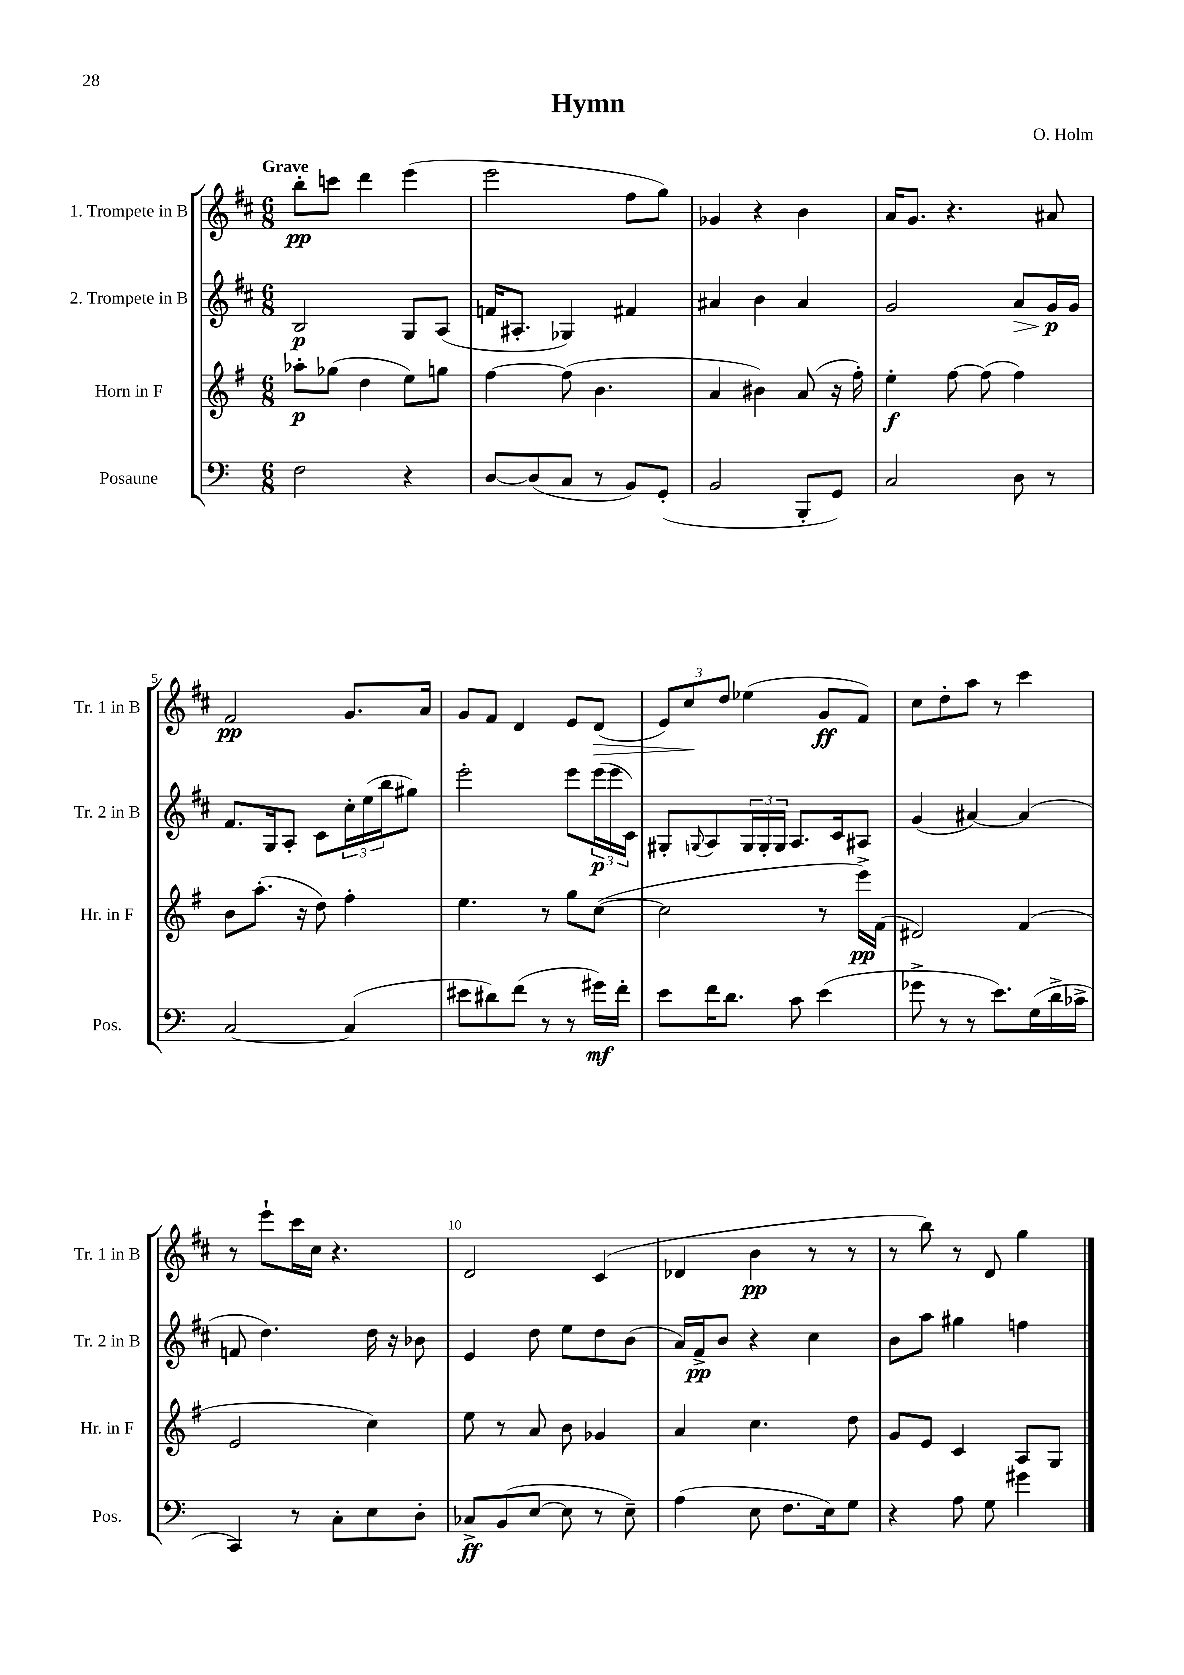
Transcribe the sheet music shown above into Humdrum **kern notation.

**kern	**dynam	**kern	**dynam	**kern	**dynam	**kern	**dynam
*part4	*part4	*part3	*part3	*part2	*part2	*part1	*part1
*staff4	*staff4	*staff3	*staff3	*staff2	*staff2	*staff1	*staff1
*I"Posaune	*	*I"Horn in F	*	*I"2. Trompete in B	*	*I"1. Trompete in B	*
*I'Pos.	*	*I'Hr. in F	*	*I'Tr. 2 in B	*	*I'Tr. 1 in B	*
*clefF4	*	*clefG2	*	*clefG2	*	*clefG2	*
*k[]	*	*k[f#]	*	*k[f#c#]	*	*k[f#c#]	*
*M6/8	*	*M6/8	*	*M6/8	*	*M6/8	*
=1	=1	=1	=1	=1	=1	=1	=1
!	!	!	!	!	!	!LO:TX:a:B:t=Grave	!
2F\	.	8aa-X'\L	p	2B/	p	8bb'\L	pp
.	.	(8gg-X\J	.	.	.	8cccn\J	.
.	.	4dd\	.	.	.	4ddd\	.
4r	.	8ee\L)	.	8G/L	.	(4eee\	.
.	.	8ggn\J	.	(8A/J	.	.	.
=2	=2	=2	=2	=2	=2	=2	=2
[8D/L	.	[4ff#\	.	16fn/KL	.	2eee\	.
.	.	.	.	8.A#X'/J	.	.	.
(8D/]	.	.	.	.	.	.	.
8C/J	.	(8ff#\]	.	4G-X/)	.	.	.
8r	.	4.b\	.	.	.	.	.
8BB/L)	.	.	.	4f#X/	.	8ff#\L	.
(8GG'/J	.	.	.	.	.	8gg\J)	.
=3	=3	=3	=3	=3	=3	=3	=3
2BB/	.	4a/	.	4a#X/	.	4g-X/	.
.	.	4b#X\)	.	4b\	.	4r	.
8BBB'/L	.	(8a/	.	4a#/	.	4b\	.
8GG/J)	.	16r	.	.	.	.	.
.	.	16ff#'\)	.	.	.	.	.
=4	=4	=4	=4	=4	=4	=4	=4
2C/	.	4ee'\	f	2g/	.	16a/KL	.
.	.	.	.	.	.	8.g/J	.
.	.	[8ff#\	.	.	.	4.r	.
.	.	(8ff#\]	.	.	.	.	.
!	!	!	!	!	!LO:HP:b	!	!
8D\	.	4ff#\)	.	8a/L	>	.	.
8r	.	.	.	16g/L	p	8a#X/	.
.	.	.	.	16g/JJ	]	.	.
!!LO:LB:g=z
=5	=5	=5	=5	=5	=5	=5	=5
[2C/	.	8b\L	.	8.f#/L	.	2f#/	pp
.	.	(8.aa'\J	.	.	.	.	.
.	.	.	.	16G/k	.	.	.
.	.	.	.	8A'/J	.	.	.
.	.	16r	.	.	.	.	.
.	.	8dd\)	.	8c#\L	.	.	.
(4C/]	.	4ff#'\	.	24cc#'\L	.	8.g/L	.
.	.	.	.	(24ee\	.	.	.
.	.	.	.	24bb\J	.	.	.
.	.	.	.	8gg#X\J)	.	.	.
.	.	.	.	.	.	16a/Jk	.
=6	=6	=6	=6	=6	=6	=6	=6
8e#X\L	.	4.ee\	.	2eee'\	.	8g/L	.
8d#X\)	.	.	.	.	.	8f#/J	.
(8f\J	.	.	.	.	.	4d/	.
8r	.	8r	.	.	.	.	.
8r	.	8gg\L	.	8eee\L	.	8e/L	.
!	!	!	!	!	!	!	!LO:HP:b
16g#X\LL)	mf	([8cc\J	.	(24eee\L	p	(8d/J	>
.	.	.	.	24eee\	.	.	.
16f'\JJ	.	.	.	.	.	.	.
.	.	.	.	24c#\JJ)	.	.	.
=7	=7	=7	=7	=7	=7	=7	=7
8e\L	.	2cc\]	.	8G#X'/L	.	12e/L)	.
.	.	.	.	.	.	12cc#/	.
.	.	.	.	8qqGn/	.	.	.
16f\K	.	.	.	8A/	.	.	.
.	.	.	.	.	.	12dd/J	]
8.d\J	.	.	.	.	.	.	.
.	.	.	.	24G/L	.	(4ee-X\	.
.	.	.	.	24G'/	.	.	.
.	.	.	.	24G/JJ	.	.	.
8c\	.	.	.	8.A/L	.	.	.
(4e\	.	8r	.	.	.	8g/L	ff
.	.	.	.	16c#/k	.	.	.
.	.	16eee^\LL)	pp	8A#X/J	.	8f#/J)	.
.	.	(16f#\JJ	.	.	.	.	.
=8	=8	=8	=8	=8	=8	=8	=8
8g-X^\	.	2d#X/)	.	(4g/	.	8cc#\L	.
8r	.	.	.	.	.	8dd'\	.
8r	.	.	.	[4a#X/)	.	8aa\J	.
8.e\L)	.	.	.	.	.	8r	.
.	.	(4f#/	.	(4a#/]	.	4ccc#\	.
(16G\L	.	.	.	.	.	.	.
16d^\	.	.	.	.	.	.	.
16c-X^\JJ	.	.	.	.	.	.	.
!!LO:LB:g=z
=9	=9	=9	=9	=9	=9	=9	=9
4CC/)	.	2e/	.	8fn/	.	8r	.
.	.	.	.	4.dd\)	.	8eee`\L	.
8r	.	.	.	.	.	16ccc#\L	.
.	.	.	.	.	.	16cc#\JJ	.
8C'\L	.	.	.	.	.	4.r	.
8E\	.	4cc\)	.	16dd\	.	.	.
.	.	.	.	16r	.	.	.
8D'\J	.	.	.	8b-X\	.	.	.
=10	=10	=10	=10	=10	=10	=10	=10
8C-X^/L	ff	8ee\	.	4e/	.	2d/	.
(8BB/	.	8r	.	.	.	.	.
[8E/J	.	8a/	.	8dd\	.	.	.
8E\]	.	8b\	.	8ee\L	.	.	.
8r	.	4g-X/	.	8dd\	.	(4c#/	.
8E~\)	.	.	.	(8b\J	.	.	.
=11	=11	=11	=11	=11	=11	=11	=11
(4A\	.	4a/	.	16a/LL)	.	4d-X/	.
.	.	.	.	16f#^/J	pp	.	.
.	.	.	.	8b/J	.	.	.
8E\	.	4.cc\	.	4r	.	4b\	pp
8.F\L	.	.	.	.	.	.	.
.	.	.	.	4cc#\	.	8r	.
16E\k)	.	.	.	.	.	.	.
8G\J	.	8dd\	.	.	.	8r	.
=12	=12	=12	=12	=12	=12	=12	=12
4r	.	8g/L	.	8b\L	.	8r	.
.	.	8e/J	.	8aa\J	.	8bb\)	.
8A\	.	4c/	.	4gg#X\	.	8r	.
8G\	.	.	.	.	.	8d/	.
4g#X\	.	8A/L	.	4ffn\	.	4gg\	.
.	.	8G/J	.	.	.	.	.
==	==	==	==	==	==	==	==
*-	*-	*-	*-	*-	*-	*-	*-
